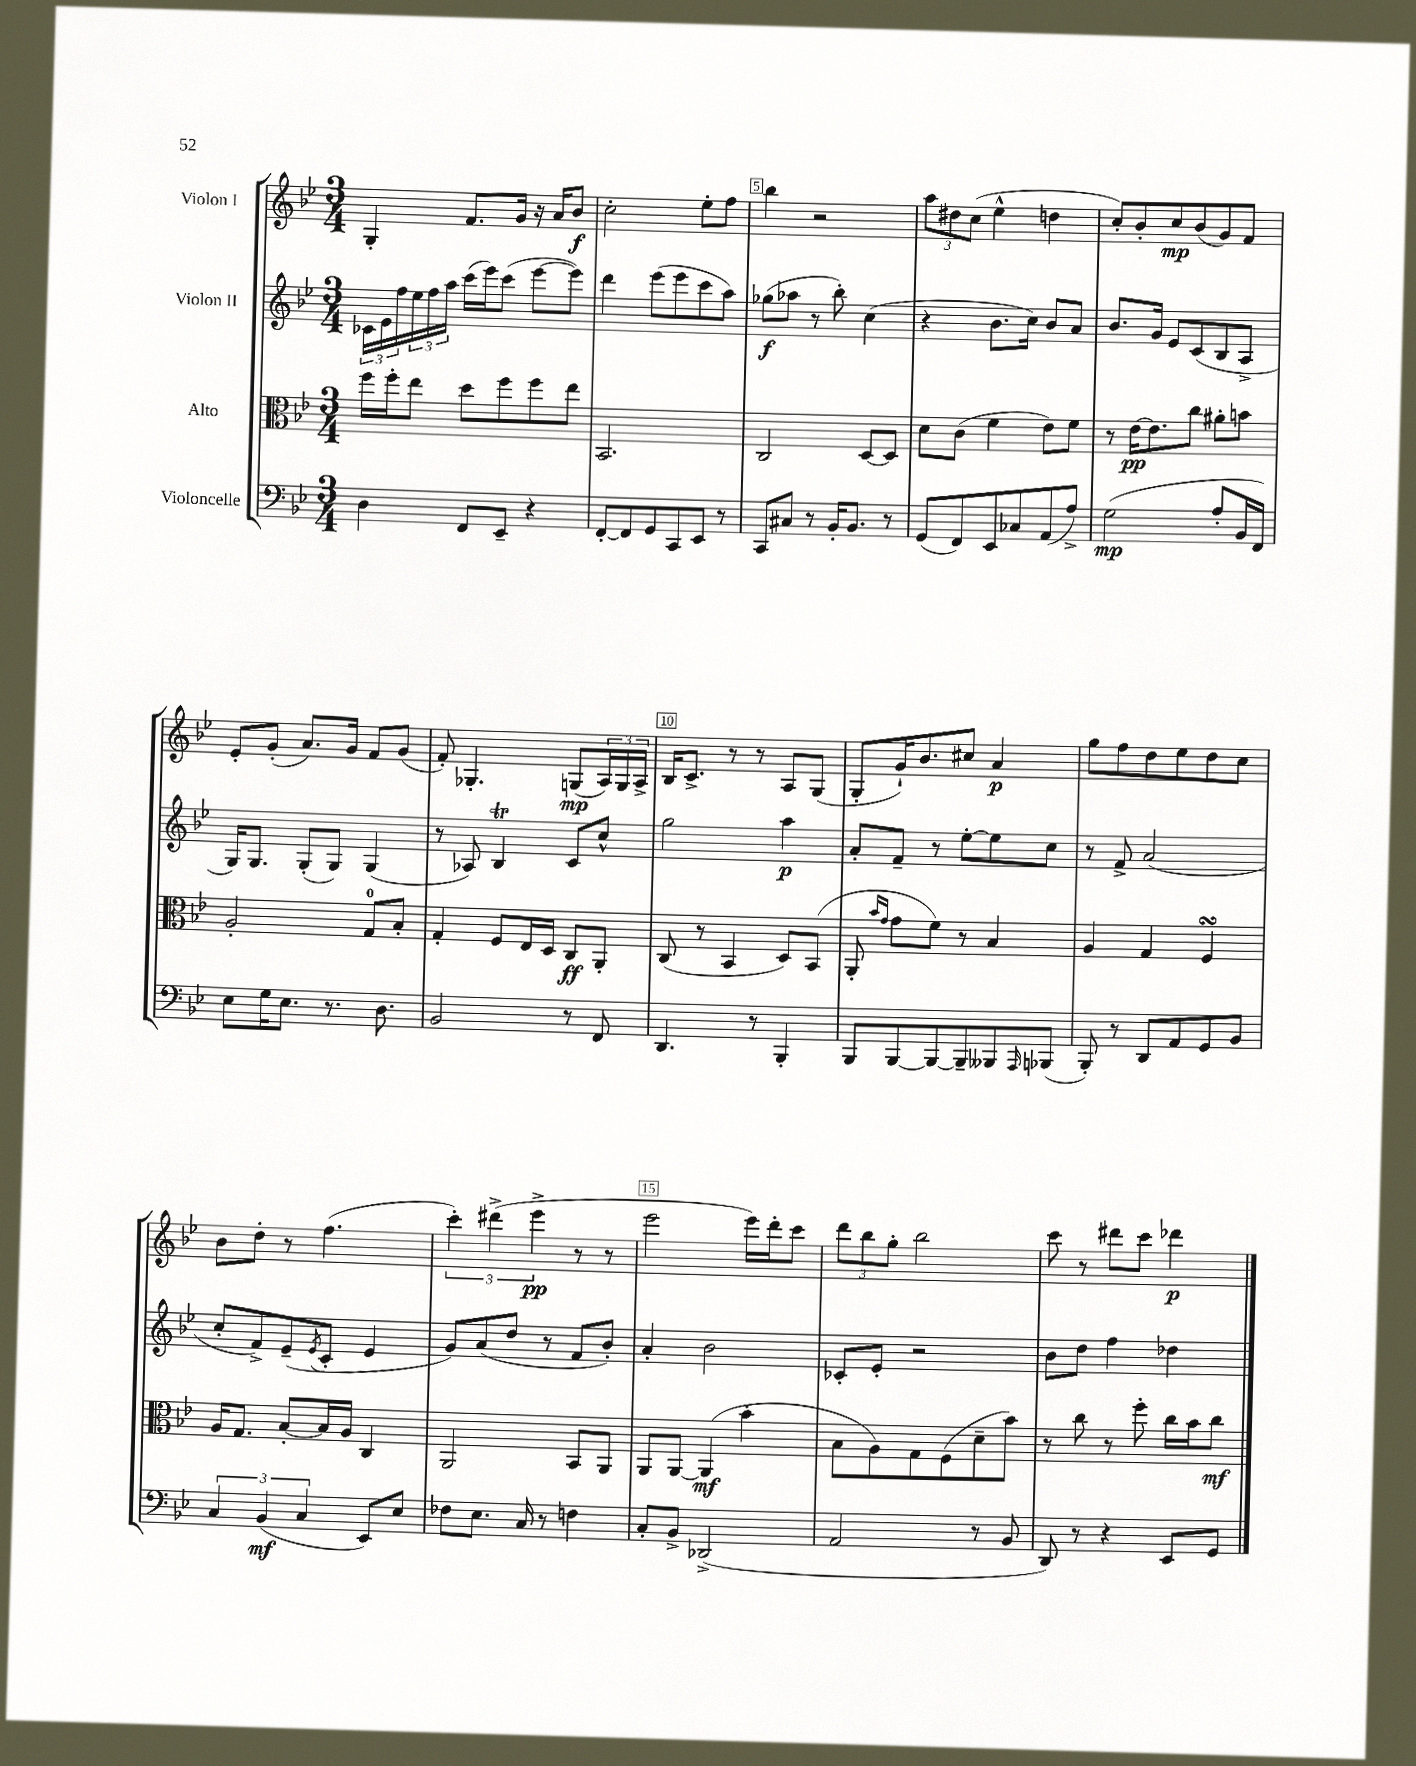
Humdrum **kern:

**kern	**kern	**kern	**kern
*staff4	*staff3	*staff2	*staff1
*clefF4	*clefC3	*clefG2	*clefG2
*k[b-e-]	*k[b-e-]	*k[b-e-]	*k[b-e-]
*M3/4	*M3/4	*M3/4	*M3/4
4D	16ff	24c-	4G'
.	.	24e-	.
.	16ff'	.	.
.	.	24ff	.
.	8ee-	24ee-	.
.	.	24ff	.
.	.	24aa	.
8FF	8dd	(16ccc	8.f
.	.	16eee-)	.
8EE-~	8ff	(8ccc	.
.	.	.	16g
4r	8ff	[8eee-	16r
.	.	.	16a
.	8ee-	8eee-])	8b-
=	=	=	=
[8FF'	2.BB-	4ddd	2cc'
8FF]	.	.	.
8GG	.	(8eee-	.
8CC	.	8eee-	.
8EE-	.	8ccc	8ee-'
8r	.	8aa)	8ff
=	=	=	=
8CC	2C	(8gg-	4bb-
8C#	.	8aa-	.
8r	.	8r	2r
16BB-'	.	8bb-')	.
8.BB-	.	.	.
.	[8D	(4cc	.
8r	8D]	.	.
=	=	=	=
(8GG	8d	4r	12aa
.	.	.	12dd#
8FF)	(8c	.	.
.	.	.	(12cc
8EE-	4f	8.b-	4ee-^^
8C-	.	.	.
.	.	16cc)	.
(8AA	8e-)	8b-	4dd
8A^)	8f	8a	.
=	=	=	=
(2G	8r	8.b-	8cc')
.	[16e-	.	8b-'
.	8.e-]	16g	.
.	.	8e-	8cc
.	8cc	(8c	(8b-
8A'	8a#'	8B-	8g)
16BB-	8b	8A^	8f
16FF)	.	.	.
=	=	=	=
8E-	2A'	16G)	8e-'
.	.	8.G	.
16G	.	.	(8g'
8.E-	.	.	.
.	.	(8G'	8.a)
8.r	.	8G)	.
.	.	.	16g
.	8G	(4G	8f
8.D	.	.	.
.	8B-'	.	(8g
=	=	=	=
2BB-	4G'	8r	8f')
.	.	8A-)	4.G-'
.	8F	4B-	.
.	16E-	.	.
.	16D	.	.
8r	8C	8c	(8G
8FF	8AA'	8cc^^	24A)
.	.	.	24G
.	.	.	24A^
=	=	=	=
4.DD	(8C	2gg	16B-
.	.	.	8.c^
.	8r	.	.
.	4BB-	.	8r
8r	.	.	8r
4BBB-'	8D)	4aa	8A
.	(8BB-	.	(8G
=	=	=	=
8BBB-	8AA'	8a'	8G'
.	16qqb-	.	.
.	16qqg	.	.
[8BBB-	8g	8f~	16g`)
.	.	.	8.b-
8BBB-_	8f)	8r	.
8BBB-~]	8r	[8ee-'	8cc#
8BBB--	4B-	8ee-]	4a
16qqAAA	.	.	.
(8BBB-	.	8cc	.
=	=	=	=
8BBB-')	4A	8r	8gg
8r	.	8f^	8ff
8DD	4G	(2a	8dd
8AA	.	.	8ee-
8GG	4F	.	8dd
8BB-	.	.	8cc
=	=	=	=
6C	16A	8cc'	8b-
.	8.G	.	.
.	.	8f^)	8dd'
(6BB-	.	.	.
.	[8B-'	(8e-~	8r
6C	.	.	.
.	.	8qe-	.
.	16B-]	8c'	(4.ff
.	16A	.	.
8EE-)	4C	4e-	.
8E-	.	.	.
=	=	=	=
8F-	2AA	8g)	6ccc')
8.E-	.	(8a	.
.	.	.	(6ddd#^
.	.	8dd	.
16C	.	.	.
.	.	.	6eee-^
8r	.	8r	.
4F	8BB-	8f	8r
.	8AA	8b-')	8r
=	=	=	=
8C'	8AA	4a'	2eee-
8BB-^	[8AA	.	.
(2DD-^	(4AA]	2b-	.
.	4b-'	.	16eee-)
.	.	.	16ddd'
.	.	.	8ccc
=	=	=	=
2AA	8B-	8c-'	12ddd
.	.	.	12bb-
.	8A)	8e-'	.
.	.	.	12gg'
.	8G	2r	2bb-
.	(8F	.	.
8r	8d~	.	.
8BB-	8b-)	.	.
=	=	=	=
8DD)	8r	8b-	8ccc
8r	8cc	8dd	8r
4r	8r	4ff	8ddd#
.	8ff'	.	8ccc
8EE-	16cc	4dd-	4ddd-
.	16b-	.	.
8GG	8cc	.	.
==	==	==	==
*-	*-	*-	*-
